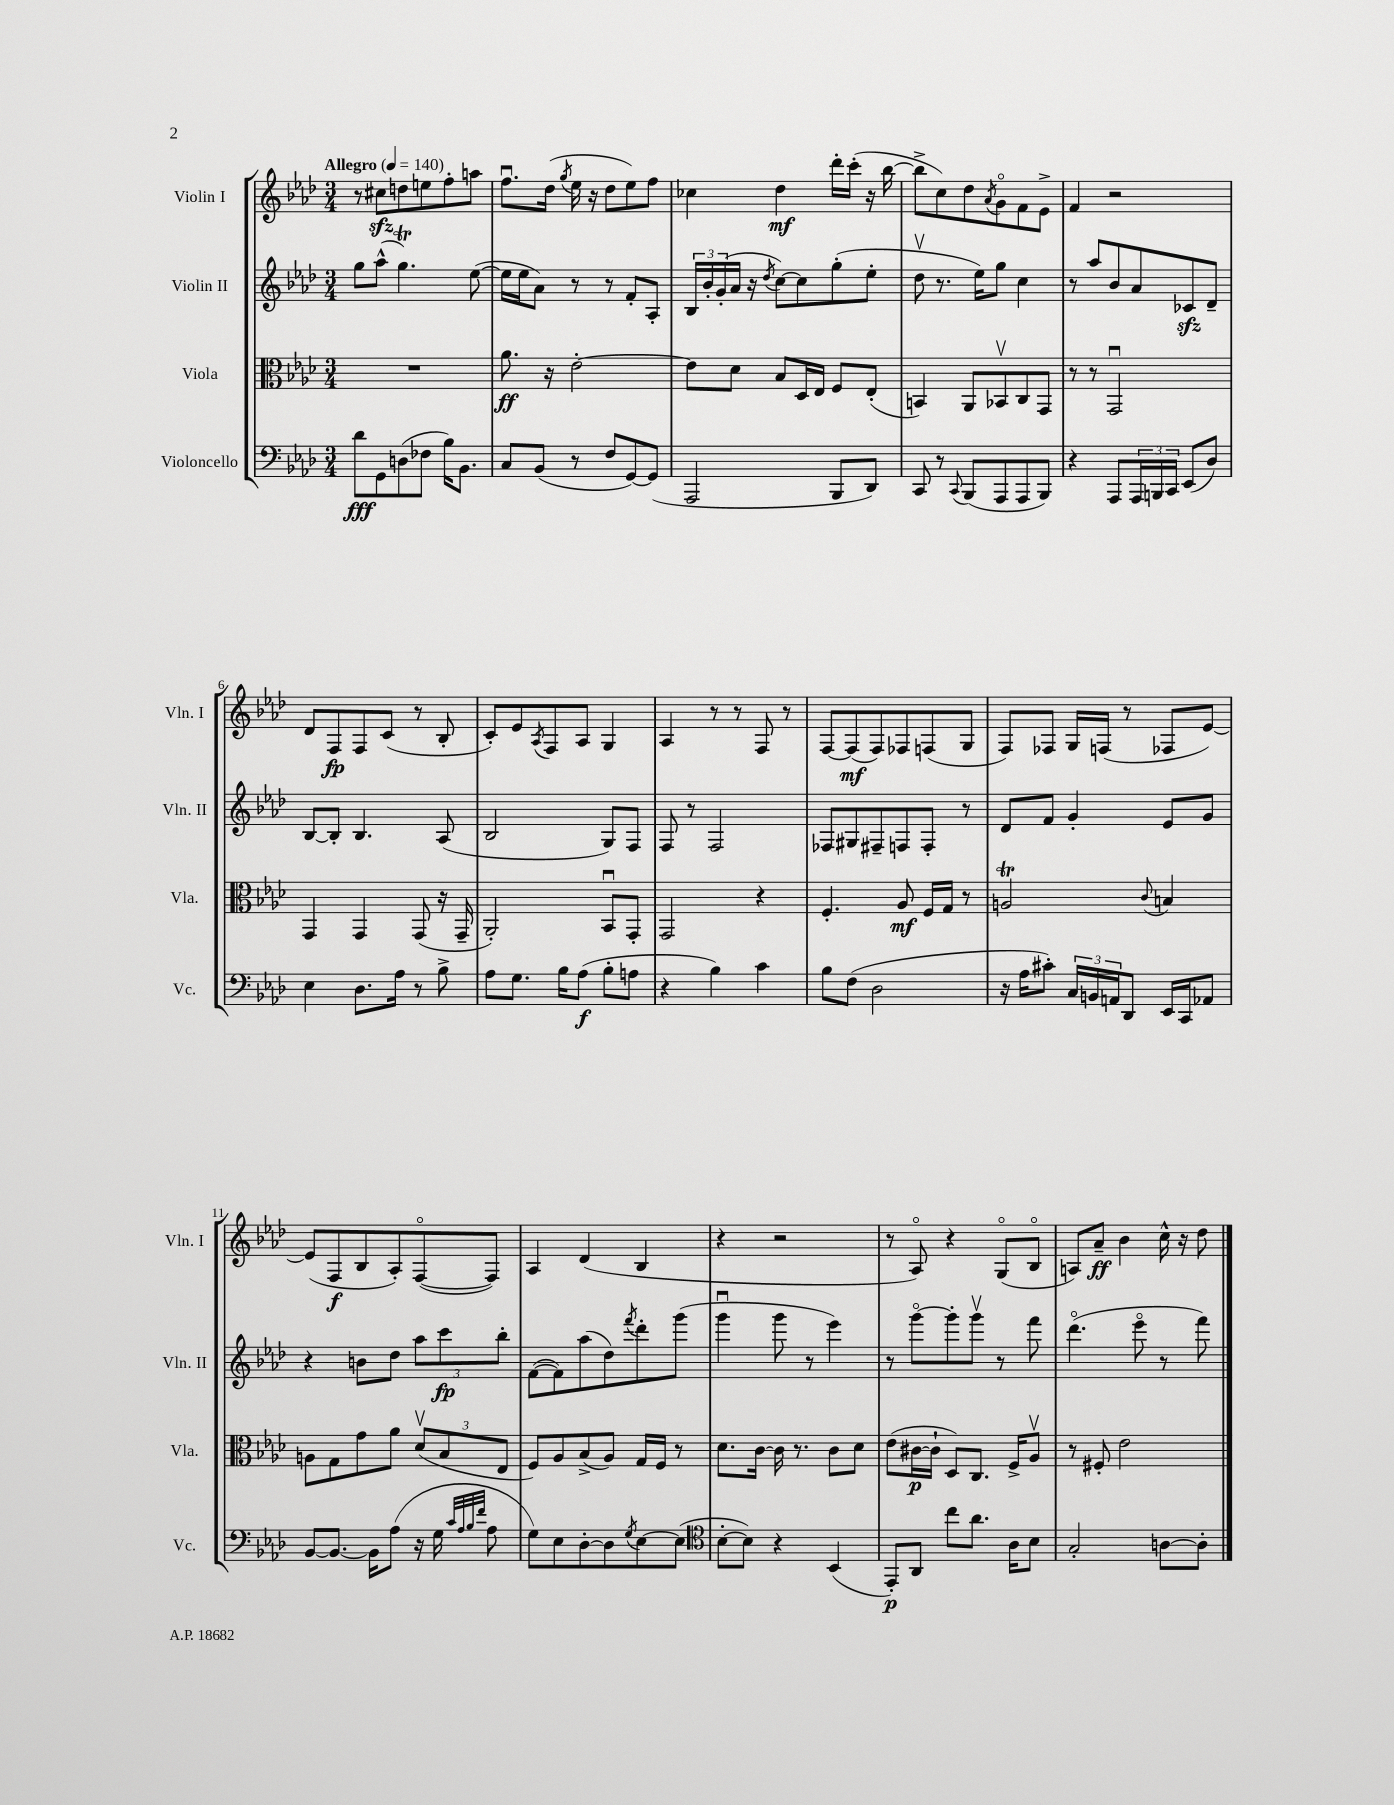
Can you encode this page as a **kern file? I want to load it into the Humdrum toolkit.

**kern	**kern	**kern	**kern
*staff4	*staff3	*staff2	*staff1
*clefF4	*clefC3	*clefG2	*clefG2
*k[b-e-a-d-]	*k[b-e-a-d-]	*k[b-e-a-d-]	*k[b-e-a-d-]
*M3/4	*M3/4	*M3/4	*M3/4
*MM140	*MM140	*MM140	*MM140
8d-	2.r	8gg	8r
8GG	.	(8aa-^^	8cc#
(8D	.	4.gg)	8dd
8F-	.	.	8ee
16B-)	.	.	8ff'
8.BB-	.	.	.
.	.	([8ee-	8aa
=	=	=	=
8C	8.a-	16ee-]	8.ffu
.	.	16ee-	.
(8BB-	.	8a-)	.
.	16r	.	(16dd-
.	.	.	8qgg
8r	[2e-'	8r	16ee-
.	.	.	16r
8F	.	8r	8dd-
[8GG)	.	8f'	8ee-)
(8GG]	.	8A-'	8ff
=	=	=	=
2AAA-	8e-]	24B-	4cc-
.	.	24b-'	.
.	.	(24g'	.
.	8d-	16a-	.
.	.	16r	.
.	.	8qdd-	.
.	8B-	[8cc)	4dd-
.	16D-	8cc]	.
.	16E-	.	.
8BBB-	8F	(8gg'	16ddd-'
.	.	.	(16ccc'
8DD-)	(8E-'	8ee-'	16r
.	.	.	[16bb-
=	=	=	=
8CC	4BB)	8dd-v	8bb-^]
8r	.	8.r	8cc)
8qqCC	.	.	.
(8BBB-	8AA-	.	8dd-
.	.	16ee-)	.
.	.	.	8qa-
8AAA-	8BB-v	8gg	8go
8AAA-	8C	4cc	8f
8BBB-)	8GG	.	8e-^
=	=	=	=
4r	8r	8r	4f
.	8r	8aa-	.
8AAA-	2GGu	8b-	2r
24AAA-	.	8a-	.
24BBB	.	.	.
24CC	.	.	.
(8EE-	.	8c-	.
8D-)	.	8d-~	.
=	=	=	=
4E-	4GG	[8B-	8d-
.	.	8B-']	8F
8.D-	4GG	4.B-	8F
.	.	.	(8c
16A-	.	.	.
8r	(8GG	.	8r
8B-^	16r	(8A-	8B-'
.	16GG~	.	.
=	=	=	=
8A-	2AA-')	2B-	8c')
8.G	.	.	8e-
.	.	.	8qA-
.	.	.	8F
16B-	.	.	.
(8A-	.	.	8A-
8B-'	8BB-u	8G)	4G
8A	8GG'	8F	.
=	=	=	=
4r	2GG	8F	4A-
.	.	8r	.
4B-)	.	2F	8r
.	.	.	8r
4c	4r	.	8F
.	.	.	8r
=	=	=	=
8B-	4.F'	8F-	[8F
(8F	.	8G#	(8F]
2D-	.	8F#~	8F)
.	8A-	8F	8F-
.	16F	8F'	(8F
.	16G	.	.
.	8r	8r	8G
=	=	=	=
16r	2A	8d-	8F)
16A-	.	.	.
8c#')	.	8f	8F-
24C	.	4g'	16G
24BB	.	.	.
.	.	.	(16F
24AA	.	.	.
8DD-	.	.	8r
.	8qqc	.	.
16EE-	4B	8e-	8F-
16CC	.	.	.
8AA-	.	8g	[8e-)
=	=	=	=
[8BB-	8A	4r	(8e-]
8.BB-_	8G	.	8F
.	8g	8b	8B-
16BB-]	.	.	.
(8A-	8a-	8dd-	8A-')
16r	(12d-v	12aa-	([8Fo
16G	.	.	.
.	12B-	12ccc	.
32qqc	.	.	.
32qqA-	.	.	.
32qqB-	.	.	.
32qqf	.	.	.
8A-	.	.	8F])
.	12E-	12bb-'	.
=	=	=	=
8G)	8F)	([8f	4A-
8E-	8A-	8f])	.
[8D-'	(8B-^	(8aa-	(4d-
8D-]	8A-)	8dd-)	.
8qG	.	8qfff	.
[8E-	16G	8ddd-'	4B-
.	16F	.	.
(8E-]	8r	(8ggg	.
=	=	=	=
*clefC4	*	*	*
[8B-'	8.d-	4gggu	4r
8B-])	.	.	.
.	[16c	.	.
4r	16c]	8ggg	2r
.	8.r	.	.
.	.	8r	.
(4BB-	8c	4eee-)	.
.	8d-	.	.
=	=	=	=
8EE-')	(8e-	8r	8r
8AA-	[16c#	[8gggo	8A-o)
.	16c#`]	.	.
8cc	8D-)	8ggg']	4r
8.a-	8.C	8gggv	.
.	.	8r	(8Go
16A-	16F^	.	.
8B-	8A-v	8fff	8B-o
=	=	=	=
2G'	8r	(4.ddd-o	8A)
.	8F#'	.	8a-~
.	2e-	.	4b-
.	.	8eee-o	.
[8A	.	8r	16cc^^
.	.	.	16r
8A']	.	8fff)	8dd-
==	==	==	==
*-	*-	*-	*-
